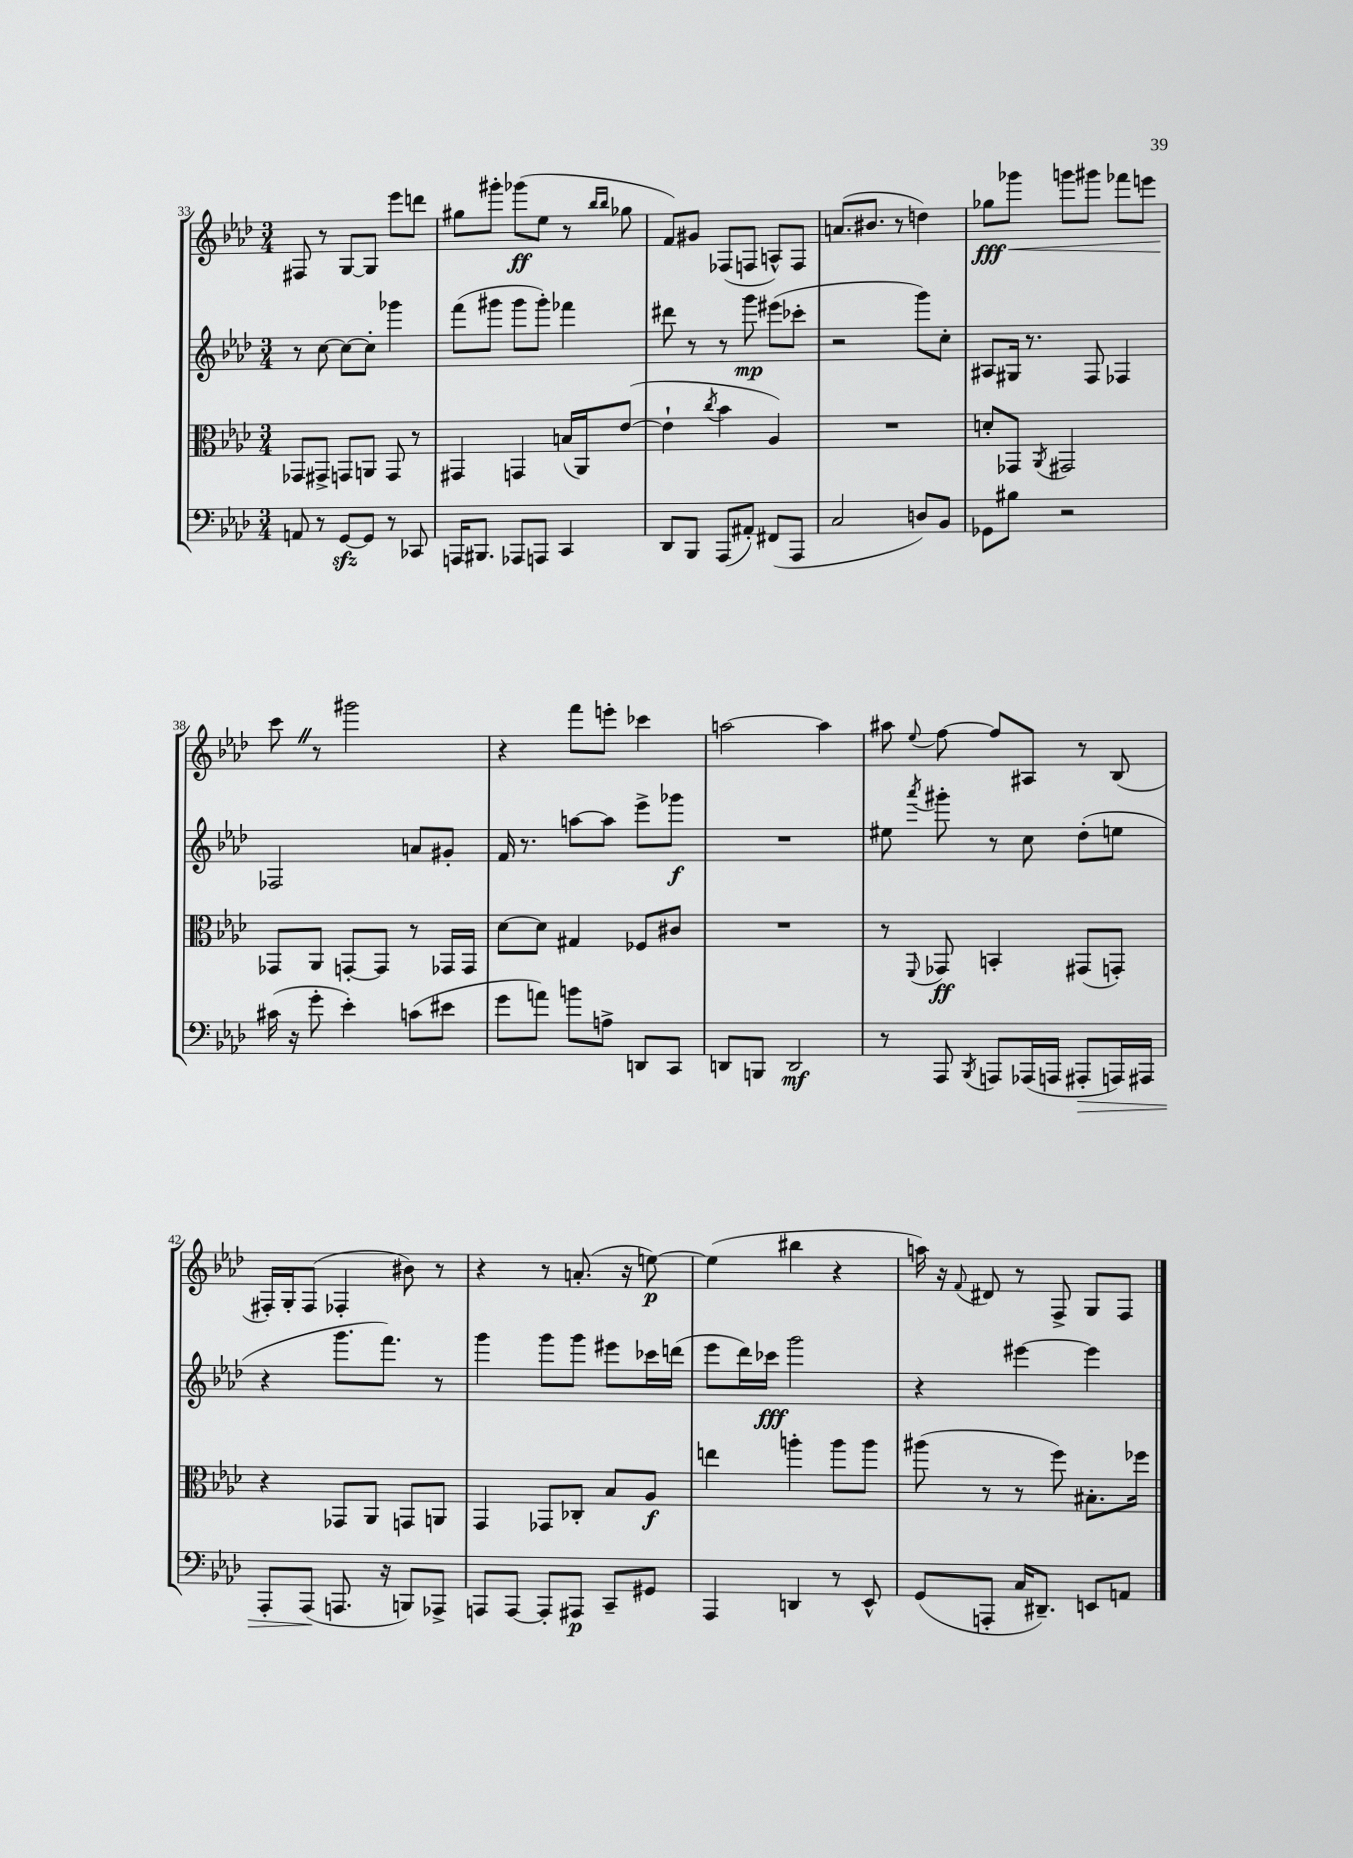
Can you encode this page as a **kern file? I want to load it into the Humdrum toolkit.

**kern	**kern	**kern	**kern
*staff4	*staff3	*staff2	*staff1
*clefF4	*clefC3	*clefG2	*clefG2
*k[b-e-a-d-]	*k[b-e-a-d-]	*k[b-e-a-d-]	*k[b-e-a-d-]
*M3/4	*M3/4	*M3/4	*M3/4
8AA	8GG-	8r	8F#
8r	8GG#^	[8cc	8r
[8GG	8GG	8cc_	[8G
8GG]	8AA	8cc']	8G]
8r	8GG	4ggg-	8eee-
8CC-	8r	.	8ddd
=	=	=	=
16AAA	4GG#	(8fff	8gg#
8.BBB#	.	.	.
.	.	8ggg#	8ggg#'
8AAA-	4GG	8ggg#	(8ggg-
8AAA	.	8ggg#')	8ee-
4CC	(16B	4fff-	8r
.	16AA-)	.	.
.	.	.	16qqbb-
.	.	.	16qqbb-
.	([8e-	.	8gg-
=	=	=	=
8DD-	4e-`]	8ddd#	8f)
8BBB-	.	8r	8g#
.	8qcc	.	.
(8AAA-	4b-	8r	(8F-
8AA#')	.	8ggg	8F
(8FF#	4A-)	(8eee#	8A^^)
8AAA-	.	8ccc-'	8F
=	=	=	=
2C	2.r	2r	(8.a
.	.	.	8.b#
.	.	.	8r
8D)	.	8ggg)	4dd)
8BB-	.	8cc'	.
=	=	=	=
8GG-	8d'	8A#	8gg-
8B#	8GG-	16G#	8ggg-
.	.	8.r	.
.	8qAA-	.	.
2r	2GG#	.	8ggg
.	.	8F	8ggg#
.	.	4F-	8fff-
.	.	.	8eee
=	=	=	=
(16c#	8GG-	2F-	8ccc
16r	.	.	.
8g'	8AA-	.	8r
4e-')	[8GG'	.	2ggg#
.	8GG]	.	.
(8c	8r	8a	.
8e#	16GG-	8g#'	.
.	16GG-	.	.
=	=	=	=
8g	[8d-	16f	4r
.	.	8.r	.
8a)	8d-]	.	.
8b	4G#	[8aa	8fff
8A^	.	8aa]	8eee'
8DD	8F-	8eee-^	4ccc-
8CC	8c#	8ggg-	.
=	=	=	=
8DD	2.r	2.r	[2aa
8BBB	.	.	.
2DD	.	.	.
.	.	.	4aa]
=	=	=	=
8r	8r	8ee#	8aa#
.	8qqFF	8qaaa-	8qqee-
8AAA-	8GG-	8ggg#'	[8ff
8qBBB-	.	.	.
8AAA	4BB'	8r	8ff]
(16AAA-	.	8cc	8A#
16AAA	.	.	.
8AAA#'	(8GG#	(8dd-'	8r
16AAA)	8GG')	8ee	(8B-
16AAA#	.	.	.
=	=	=	=
8AAA-'	4r	4r	16F#')
.	.	.	16G'
(8AAA-	.	.	(8F#
8.AAA	8GG-	8.ggg	4F-'
.	8AA-	.	.
16r	.	8.fff)	.
8BBB)	8GG	.	8b#)
8AAA-^	8AA	8r	8r
=	=	=	=
8AAA	4GG	4ggg	4r
[8AAA	.	.	.
8AAA']	8GG-	8ggg	8r
8AAA#	8C-'	8ggg	(8.a'
8CC~	8B-	8eee#	.
.	.	.	16r
8GG#	8A-	16ccc-	[8ee)
.	.	(16ddd	.
=	=	=	=
4AAA-	4ee	8eee-	(4ee]
.	.	16ddd-)	.
.	.	16ccc-	.
4DD	4aa'	2ggg	4bb#
8r	8aa	.	4r
8EE-^^	8aa	.	.
=	=	=	=
(8GG	(8aa#	4r	16aa)
.	.	.	16r
.	.	.	8qqf
8AAA'	8r	.	8d#
16C	8r	[4eee#	8r
8.DD#~)	.	.	.
.	8ff)	.	8F^
8EE	8.B#'	4eee#]	8G
8AA	.	.	8F
.	16ff-	.	.
==	==	==	==
*-	*-	*-	*-
